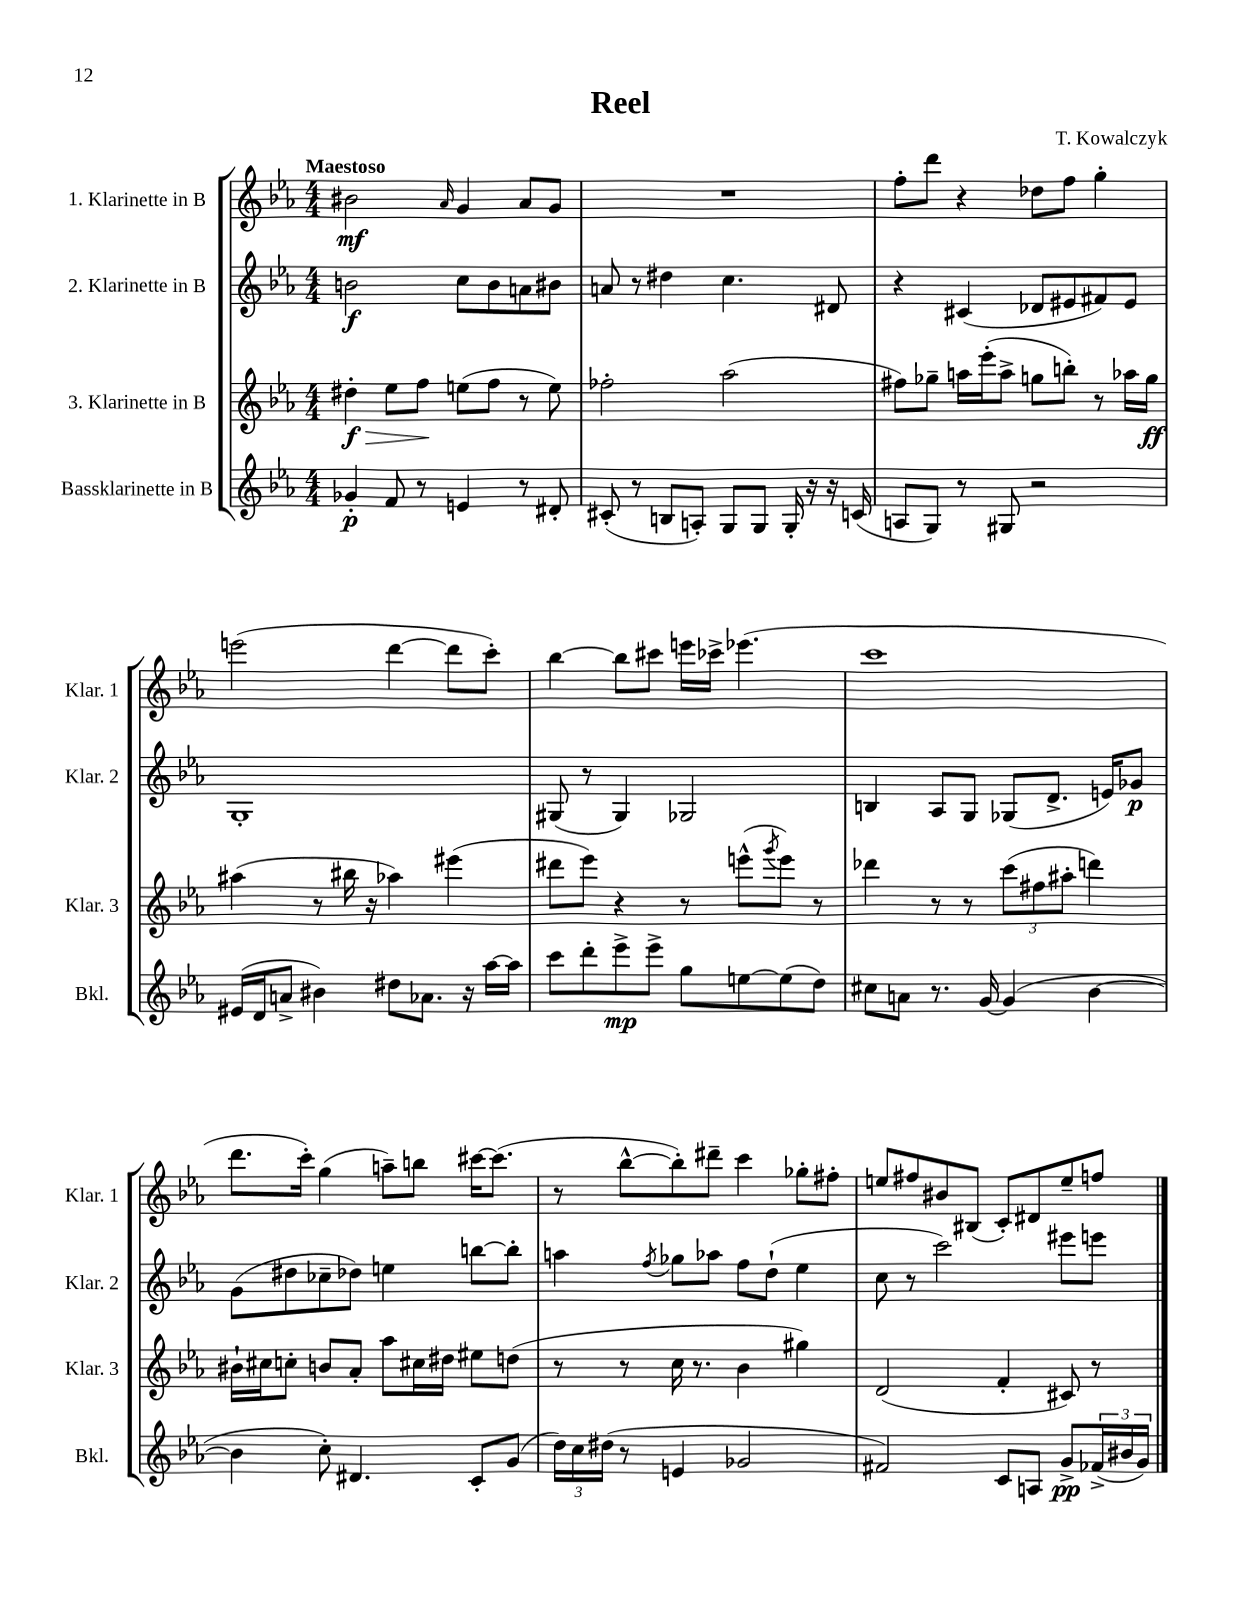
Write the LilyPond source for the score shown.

\header { title = "Reel" composer = "T. Kowalczyk" }
<<
\new StaffGroup <<
\new Staff = "s0" \with { instrumentName = "1. Klarinette in B" shortInstrumentName = "Klar. 1" } {
    \clef treble \key ees \major \numericTimeSignature \time 4/4 \tempo "Maestoso"
    bis'2\mf \grace { aes'16 } g'4 aes'8 g'8 |
    R1 |
    f''8-. d'''8 r4 des''8 f''8 g''4-. |
    e'''2( d'''4~ d'''8 c'''8-.) |
    bes''4~ bes''8 cis'''8 e'''16 ces'''16-> ees'''4.( |
    c'''1 |
    d'''8. c'''16-.) g''4( a''8--) b''8 cis'''16~ cis'''8.( |
    r8 bes''8~-^ bes''8-.) dis'''8-- c'''4 ges''8-. fis''8-. |
    e''8 fis''8 bis'8 bis8( c'8-.) dis'8 e''8-- f''8 \bar "|." |
}
\new Staff = "s1" \with { instrumentName = "2. Klarinette in B" shortInstrumentName = "Klar. 2" } {
    \clef treble \key ees \major \numericTimeSignature \time 4/4
    b'2\f c''8 b'8 a'8 bis'8 |
    a'8 r8 dis''4 c''4. dis'8 |
    r4 cis'4( des'8 eis'8 fis'8) eis'8 |
    g1-. |
    gis8( r8 gis4) ges2 |
    b4 aes8 g8 ges8( d'8.-> e'16) ges'8\p |
    g'8( dis''8 ces''8-- des''8) e''4 b''8~ b''8-. |
    a''4 \acciaccatura { f''8 } ges''8 aes''8 f''8 d''8-!( ees''4 |
    c''8 r8 c'''2) eis'''8 e'''8 \bar "|." |
}
\new Staff = "s2" \with { instrumentName = "3. Klarinette in B" shortInstrumentName = "Klar. 3" } {
    \clef treble \key ees \major \numericTimeSignature \time 4/4
    dis''4-.\f\> ees''8 f''8\! e''8( f''8 r8 e''8) |
    fes''2-. aes''2( |
    fis''8) ges''8-- a''16 ees'''16-.( a''8-> g''8 b''8-.) r8 aes''16 g''16\ff |
    ais''4( r8 bis''16 r16 aes''4) eis'''4( |
    dis'''8 ees'''8) r4 r8 e'''8-^( \acciaccatura { g'''8 } e'''8) r8 |
    des'''4 r8 r8 \tuplet 3/2 { c'''8( fis''8 ais''8-. } d'''4) |
    bis'16-! cis''16 c''8-. b'8 aes'8-. aes''8 cis''16 dis''16 eis''8 d''8( |
    r8 r8 c''16 r8. bes'4 gis''4) |
    d'2( f'4-. cis'8) r8 \bar "|." |
}
\new Staff = "s3" \with { instrumentName = "Bassklarinette in B" shortInstrumentName = "Bkl." } {
    \clef treble \key ees \major \numericTimeSignature \time 4/4
    ges'4-.\p f'8 r8 e'4 r8 dis'8-. |
    cis'8-.( r8 b8 a8-.) g8 g8 g16-. r16 r16 c'16( |
    a8 g8) r8 gis8 r2 |
    eis'16( d'16 a'8-> bis'4) dis''8 aes'8. r16 aes''16~ aes''16 |
    c'''8 d'''8-. ees'''8->\mp ees'''8-> g''8 e''8~ e''8( d''8) |
    cis''8 a'8 r8. g'16~ g'4( bes'4~ |
    bes'4 c''8-.) dis'4. c'8-. g'8( |
    \tuplet 3/2 { d''16) c''16 dis''16( } r8 e'4 ges'2 |
    fis'2) c'8 a8 g'8->\pp \tuplet 3/2 { fes'16->( bis'16 g'16) } \bar "|." |
}
>>
>>
\layout { \context { \Score \remove "Bar_number_engraver" } }
